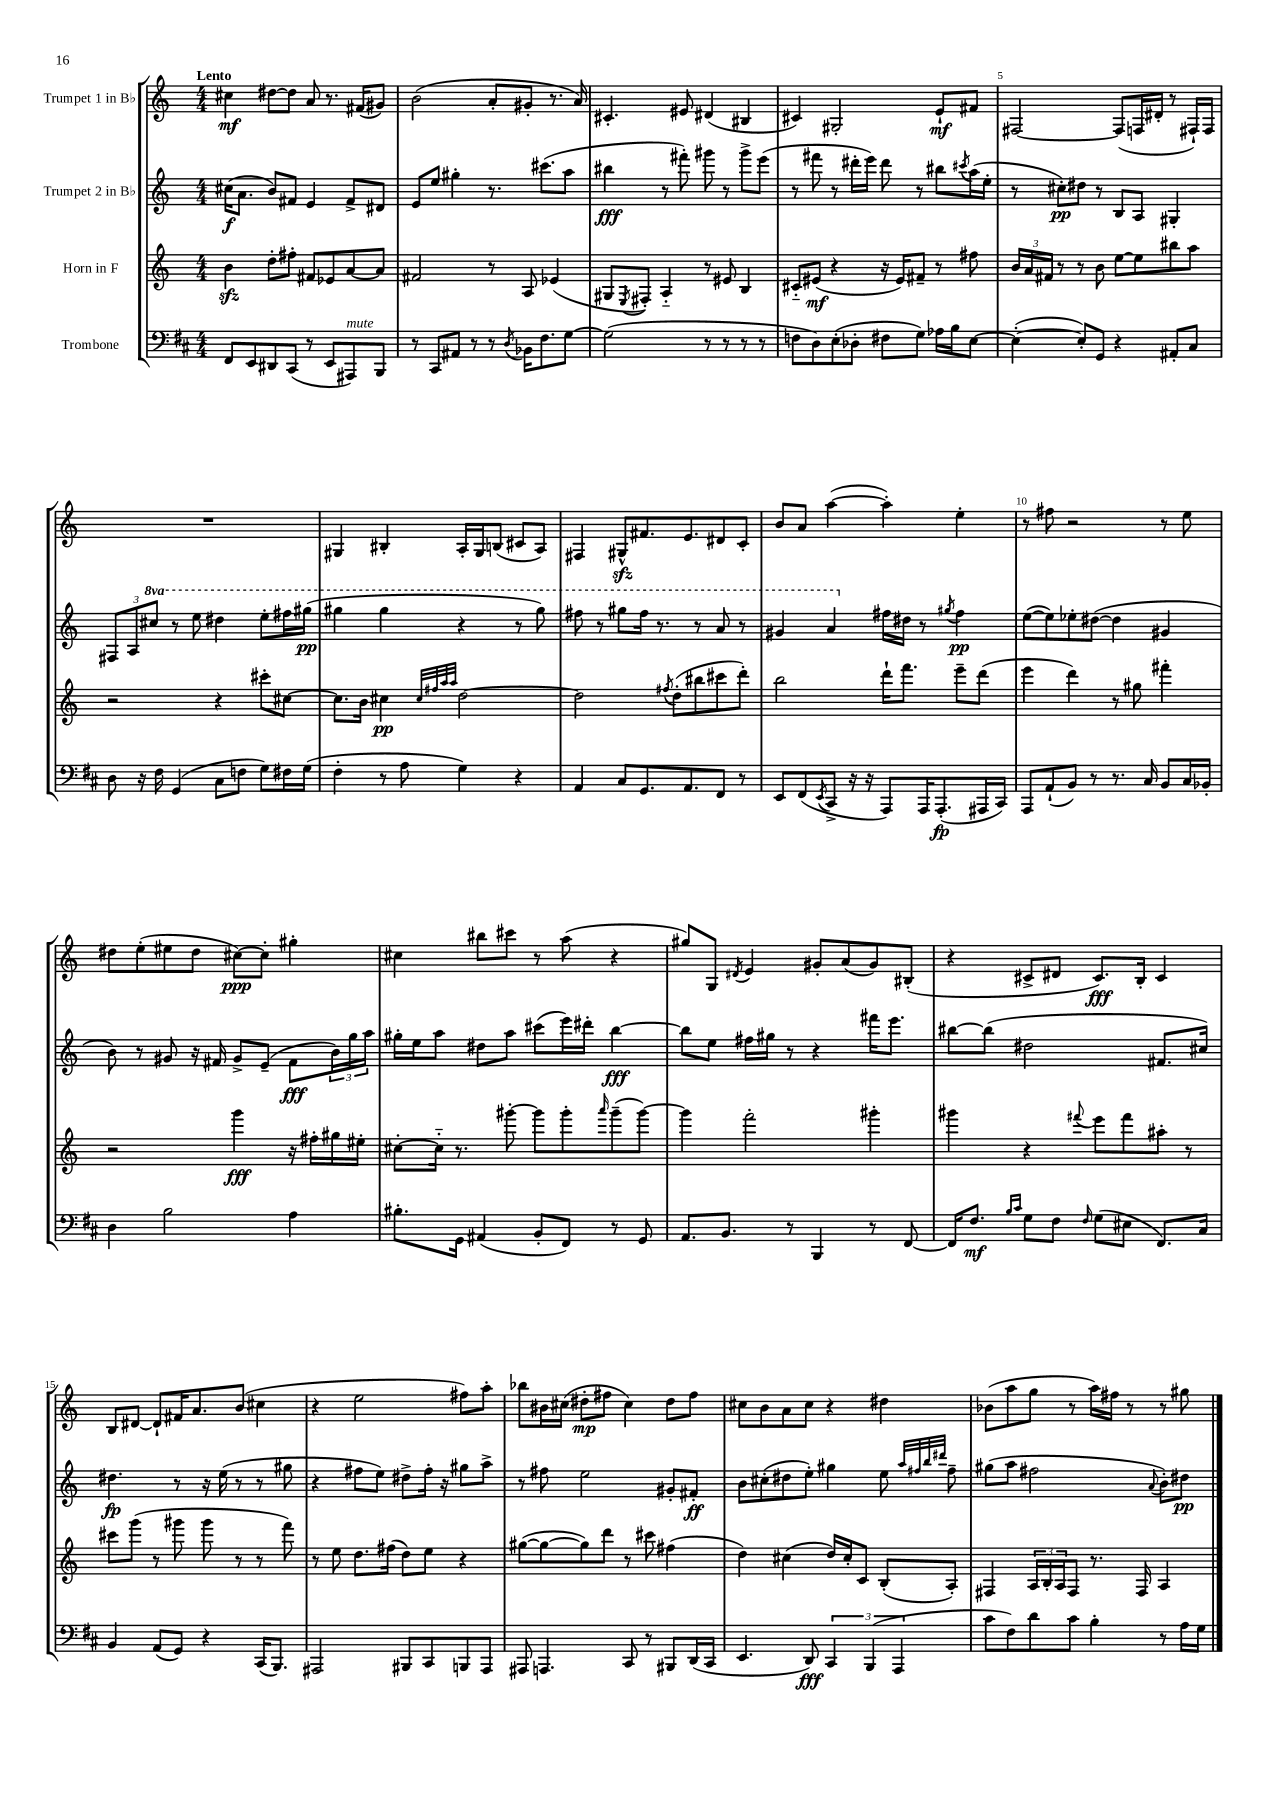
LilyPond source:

<<
\new StaffGroup <<
\new Staff = "s0" \with { instrumentName = "Trumpet 1 in Bb" } {
    \clef treble \key c \major \numericTimeSignature \time 4/4 \tempo "Lento"
    cis''4\mf dis''8~ dis''8 a'8 r8. fis'16( gis'8) |
    b'2( a'8-. gis'8-. r8. a'16) |
    cis'4.-. eis'8 dis'4( bis4 |
    cis'4) gis2-. e'8-!\mf fis'8 |
    fis2~ fis8( f16 dis'16-. r8 fis16-!) fis16 |
    R1 |
    gis4 bis4-. a16-. gis16 b8( cis'8 a8) |
    fis4 gis8-^\sfz fis'8. e'8. dis'8 c'8-. |
    b'8 a'8 a''4~( a''4-.) e''4-. |
    r8 fis''8 r2 r8 e''8 |
    dis''8 e''8-.( eis''8 dis''8 cis''8~\ppp) cis''8-. gis''4-. |
    cis''4 bis''8 cis'''8 r8 a''8( r4 |
    gis''8) g8 \acciaccatura { dis'8 } e'4 gis'8-. a'8( gis'8) bis8-.( |
    r4 cis'8-> dis'8 cis'8.\fff) b16-. cis'4 |
    b8 dis'8~ dis'8-! fis'16 a'8. b'8( cis''4 |
    r4 e''2 fis''8) a''8-. |
    bes''8 bis'16 cis''16( dis''8-.\mp fis''8 cis''4) dis''8 fis''8 |
    cis''8 b'8 a'8 cis''8 r4 dis''4 |
    bes'8( a''8 g''8 r8 a''16) fis''16 r8 r8 gis''8 \bar "|." |
}
\new Staff = "s1" \with { instrumentName = "Trumpet 2 in Bb" } {
    \clef treble \key c \major \numericTimeSignature \time 4/4 \set Staff.ottavationMarkups = #ottavation-simple-ordinals
    cis''16\f( a'8. b'8) fis'8 e'4 fis'8-> dis'8 |
    e'8 e''8 gis''4-. r8. cis'''8.( a''8 |
    bis''4\fff r8 fis'''8-.) gis'''8 r8 gis'''8-> e'''8( |
    r8 fis'''8 r8 dis'''16-. e'''16) dis'''8 r8 bis''8 \acciaccatura { cis'''8 } a''16( e''16-. |
    r8 cis''8-.\pp) dis''8 r8 b8 a8 gis4-. |
    \tuplet 3/2 { fis8 a8 \ottava #1 cis'''8 } r8 e'''8 dis'''4 e'''8-. fis'''16 gis'''16\pp( |
    gis'''4 gis'''4 r4 r8 gis'''8) |
    fis'''8 r8 gis'''8 fis'''16 r8. r8 a''8 r8 |
    gis''4 a''4 \ottava #0 fis''16 dis''16 r8 \acciaccatura { gis''!8 } fis''4\pp |
    e''8~( e''8) ees''8-. dis''8~( dis''4 gis'4 |
    b'8) r8 gis'8 r16 fis'16 gis'8-> e'8--( fis'8\fff \tuplet 3/2 { b'16) g''16 a''16 } |
    gis''16-. e''16 a''8 dis''8 a''8 cis'''8( e'''16) dis'''16-. b''4~\fff |
    b''8 e''8 fis''16 gis''16 r8 r4 fis'''16 e'''8. |
    bis''8~ bis''8( dis''2 fis'8. cis''16) |
    dis''4.\fp r8 r16 e''16( r8 r8 gis''8 |
    r4 fis''8 e''8) dis''8-> fis''16-. r16 gis''8 a''8-> |
    r8 fis''8 e''2 gis'8-. fis'8-.\ff |
    b'8 cis''8-.( dis''8 e''8-.) gis''4 e''8 \grace { a''32 fis''32 b''32 dis'''32 } fis''8-- |
    gis''8( a''8 fis''2 \appoggiatura { a'8 } b'8-.) dis''8\pp \bar "|." |
}
\new Staff = "s2" \with { instrumentName = "Horn in F" } {
    \clef treble \key c \major \numericTimeSignature \time 4/4
    b'4\sfz d''8-. fis''8-. fis'8 ees'8 a'8~ a'8 |
    fis'2 r8 a8 ees'4( |
    gis8 \acciaccatura { e8 } fis8-.) a4-_ r8 eis'8 b4 |
    cis'8-_ eis'8\mf( r4 r16 eis'16) fis'8-- r8 fis''8 |
    \tuplet 3/2 { b'16 a'16 fis'16 } r8 r8 b'8 e''8~ e''8 bis''8 a''8 |
    r2 r4 cis'''8-. cis''8~ |
    cis''8. b'16 cis''4\pp \grace { cis''32 fis''32 a''32 a''32 } d''2~ |
    d''2 \acciaccatura { fis''8 } d''8-.( bis''8 cis'''8 d'''8-.) |
    b''2 d'''16-! f'''8. e'''8-- d'''8( |
    e'''4 d'''4) r8 gis''8 fis'''4-. |
    r2 g'''4\fff r16 fis''16-. gis''16 eis''16-. |
    cis''8~-. cis''16-_ r8. gis'''8~-. gis'''8 gis'''8-. \grace { a'''16 } gis'''8--( gis'''8~) |
    gis'''4 f'''2-. gis'''4-. |
    gis'''4 r4 \appoggiatura { fis'''8 } e'''8 fis'''8 ais''8-. r8 |
    cis'''8 g'''8( r8 gis'''8 gis'''8 r8 r8 f'''8) |
    r8 e''8 d''8. fis''16( d''8) e''8 r4 |
    gis''8~( gis''8~ gis''8) d'''8 r8 cis'''8 fis''4( |
    d''4) cis''4( d''16) cis''16-. c'8 b8-.( a8-.) |
    fis4 \tuplet 3/2 { a16 b16-. a16 } fis8 r8. fis16 a4 \bar "|." |
}
\new Staff = "s3" \with { instrumentName = "Trombone" } {
    \clef bass \key d \major \numericTimeSignature \time 4/4
    fis,8 e,8 dis,8 cis,8( r8 e,8 ais,,8^\markup { \italic "mute" }) b,,8 |
    r8 cis,8 ais,8 r8 r8 \acciaccatura { d8 } bes,16 fis8. g8~ |
    g2( r8 r8 r8 r8 |
    f8 d8) e8-.( des8-. fis8 g8) aes16 b16 e8~ |
    e4~-.( e8-.) g,8 r4 ais,8-. cis8 |
    d8 r16 fis16 g,4( cis8 f8 g8) fis16 g16( |
    fis4-. r8 a8 g4) r4 |
    a,4 cis8 g,8. a,8. fis,8 r8 |
    e,8 fis,8( \acciaccatura { e,8 } cis,8-> r16 r16 a,,8) a,,16 a,,8.-.\fp( ais,,16 cis,16) |
    a,,8 a,8-!( b,8) r8 r8. cis16 b,8 cis16 bes,16-. |
    d4 b2 a4 |
    bis8.-. g,16 ais,4( b,8-. fis,8) r8 g,8 |
    a,8. b,8. r8 b,,4 r8 fis,8~ |
    fis,16 fis8.\mf \grace { b16 cis'16 } g8 fis8 \grace { fis16 } g8( eis8 fis,8.) cis16 |
    b,4 a,8( g,8) r4 cis,16( b,,8.) |
    ais,,2 bis,,8 cis,8 b,,8 ais,,8 |
    ais,,8 a,,4. cis,8 r8 bis,,8 d,16( cis,16 |
    e,4. d,8\fff) \tuplet 3/2 { cis,4 b,,4( a,,4 } |
    cis'8 fis8) d'8 cis'8 b4-. r8 a16 g16 \bar "|." |
}
>>
>>
\layout { \context { \Score \override BarNumber.break-visibility = ##(#f #t #t) barNumberVisibility = #(every-nth-bar-number-visible 5) } }
